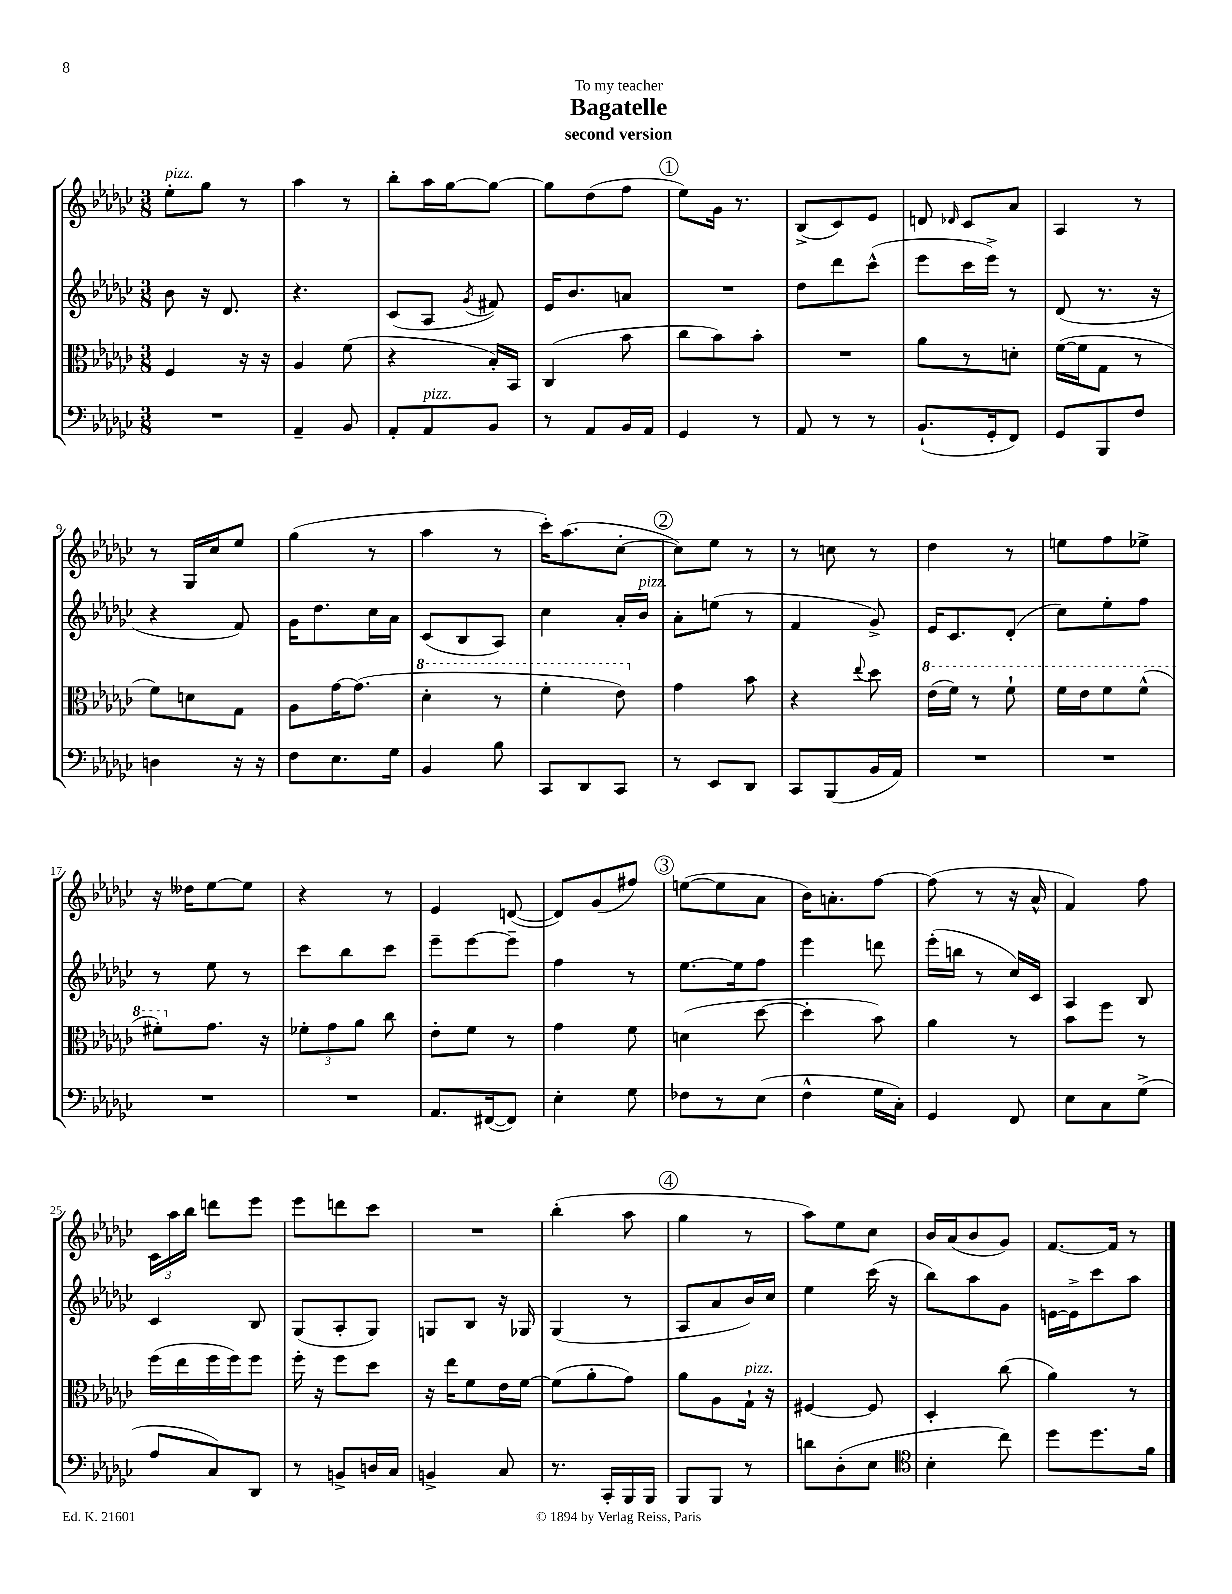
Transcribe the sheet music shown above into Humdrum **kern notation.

**kern	**kern	**kern	**kern
*staff4	*staff3	*staff2	*staff1
*clefF4	*clefC3	*clefG2	*clefG2
*k[b-e-a-d-g-c-]	*k[b-e-a-d-g-c-]	*k[b-e-a-d-g-c-]	*k[b-e-a-d-g-c-]
*M3/8	*M3/8	*M3/8	*M3/8
4.r	4F	8b-	8ee-'
.	.	16r	8gg-
.	.	8.d-	.
.	16r	.	8r
.	16r	.	.
=	=	=	=
4AA-~	4A-	4.r	4aa-
8BB-	(8f	.	8r
=	=	=	=
8AA-'	4r	(8c-	8bb-'
8AA-	.	8A-	16aa-
.	.	.	[16gg-
.	.	8qg-	.
8BB-	16B-')	8f#)	8gg-_
.	16BB-	.	.
=	=	=	=
8r	(4C-	16e-	8gg-]
.	.	8.b-	.
8AA-	.	.	(8dd-
16BB-	8b-	8a	8ff
16AA-	.	.	.
=	=	=	=
4GG-	8cc-	4.r	8ee-)
.	8b-)	.	16g-
.	.	.	8.r
8r	8b-'	.	.
=	=	=	=
8AA-	4.r	8dd-	(8B-^
8r	.	8ddd-	8c-)
8r	.	(8ccc-^^	8e-
=	=	=	=
(8.BB-`	8a-	8eee-	8d
.	.	.	16qqd-
.	8r	16ccc-	8c-
16GG-'	.	16eee-^)	.
8FF)	8d'	8r	8a-
=	=	=	=
8GG-	([16f	(8d-	4A-
.	16f]	.	.
8BBB-	8G-	8.r	.
8F	8r	.	8r
.	.	16r	.
=	=	=	=
4D	8f)	4r	8r
.	8d	.	16G-
.	.	.	16cc-
16r	8G-	8f)	8ee-
16r	.	.	.
=	=	=	=
8F	8A-	16g-	(4gg-
.	.	8.dd-	.
8.E-	[16g-	.	.
.	(8.g-]	.	.
.	.	16cc-	8r
16G-	.	16a-	.
=	=	=	=
4BB-	4dd-'	(8c-	4aa-
.	.	8B-	.
8B-	8r	8A-)	8r
=	=	=	=
8CC-	4ff'	4cc-	16ccc-')
.	.	.	(8.aa-
8DD-	.	.	.
8CC-	8ee-)	16a-'	[8cc-'
.	.	16b-	.
=	=	=	=
8r	4g-	8a-'	8cc-])
8EE-	.	(8ee	8ee-
8DD-	8b-	8r	8r
=	=	=	=
8CC-	4r	4f	8r
(8BBB-	.	.	8cc
.	8qqee-	.	.
16BB-	8dd-	8g-^)	8r
16AA-)	.	.	.
=	=	=	=
4.r	(16ee-	16e-	4dd-
.	16ff)	8.c-	.
.	8r	.	.
.	8ff`	(8d-'	8r
=	=	=	=
4.r	16ff	8cc-)	8ee
.	16ee-	.	.
.	8ff	8ee-'	8ff
.	(8ff^^	8ff	8ee-^
=	=	=	=
4.r	8ff#')	8r	16r
.	.	.	16dd--
.	8.g-	8ee-	[8ee-
.	.	8r	8ee-]
.	16r	.	.
=	=	=	=
4.r	12f-'	8ccc-	4r
.	12g-	.	.
.	.	8bb-	.
.	12a-	.	.
.	8cc-	8ccc-	8r
=	=	=	=
8.AA-	8e-'	8eee-~	4e-
.	8f	[8eee-	.
([16FF#	.	.	.
8FF#])	8r	8eee-~]	([8d
=	=	=	=
4E-'	4g-	4ff	8d])
.	.	.	(8g-
8G-	8f	8r	8ff#)
=	=	=	=
8F-	(4d	[8.ee-	([8ee
8r	.	.	8ee]
.	.	16ee-]	.
(8E-	[8dd-	8ff	8a-
=	=	=	=
4F^^	4dd-']	4eee-	16b-)
.	.	.	8.a'
16G-	8b-)	8ddd	[8ff
16C-')	.	.	.
=	=	=	=
4GG-	4a-	(16eee-'	(8ff]
.	.	16bb	.
.	.	8r	8r
8FF	8r	16cc-)	16r
.	.	16c-	16a-^^
=	=	=	=
8E-	8b-	4A-	4f)
8C-	8ff	.	.
(8G-^	8r	8B-	8ff
=	=	=	=
8A-	(16ff	4c-	24c-
.	.	.	24aa-
.	16ee-	.	.
.	.	.	24bb-
8C-)	16ff	.	8ddd
.	16ff)	.	.
8DD-	8ff	8B-	8eee-
=	=	=	=
8r	16ff'	(8G-	8eee-
.	16r	.	.
8BB^	8ff	8A-'	8ddd
16D	8dd-	8G-)	8ccc-
16C-	.	.	.
=	=	=	=
4BB^	16r	8G	4.r
.	16ee-	.	.
.	8f	8B-	.
8C-	16e-	16r	.
.	[16f	16G-	.
=	=	=	=
8.r	(8f]	(4G-	(4bb-'
.	8a-'	.	.
16CC-'	.	.	.
16BBB-	8g-)	8r	8aa-
16BBB-	.	.	.
=	=	=	=
8BBB-	8a-	8A-	4gg-
8BBB-	8A-	8a-	.
8r	16G-`	16b-)	8r
.	16r	16cc-	.
=	=	=	=
8d	[4F#	4ee-	8aa-)
(8D-'	.	.	8ee-
8E-	8F#]	(16ccc-	8cc-
.	.	16r	.
=	=	=	=
*clefC4	*	*	*
4B-'	4D-'	8bb-)	16b-
.	.	.	(16a-
.	.	8aa-	8b-
8cc-)	(8cc-	8g-	8g-)
=	=	=	=
8dd-	4a-)	[16e	[8.f
.	.	16e^]	.
8.dd-	.	8ccc-	.
.	.	.	16f]
.	8r	8aa-	8r
16f	.	.	.
==	==	==	==
*-	*-	*-	*-
